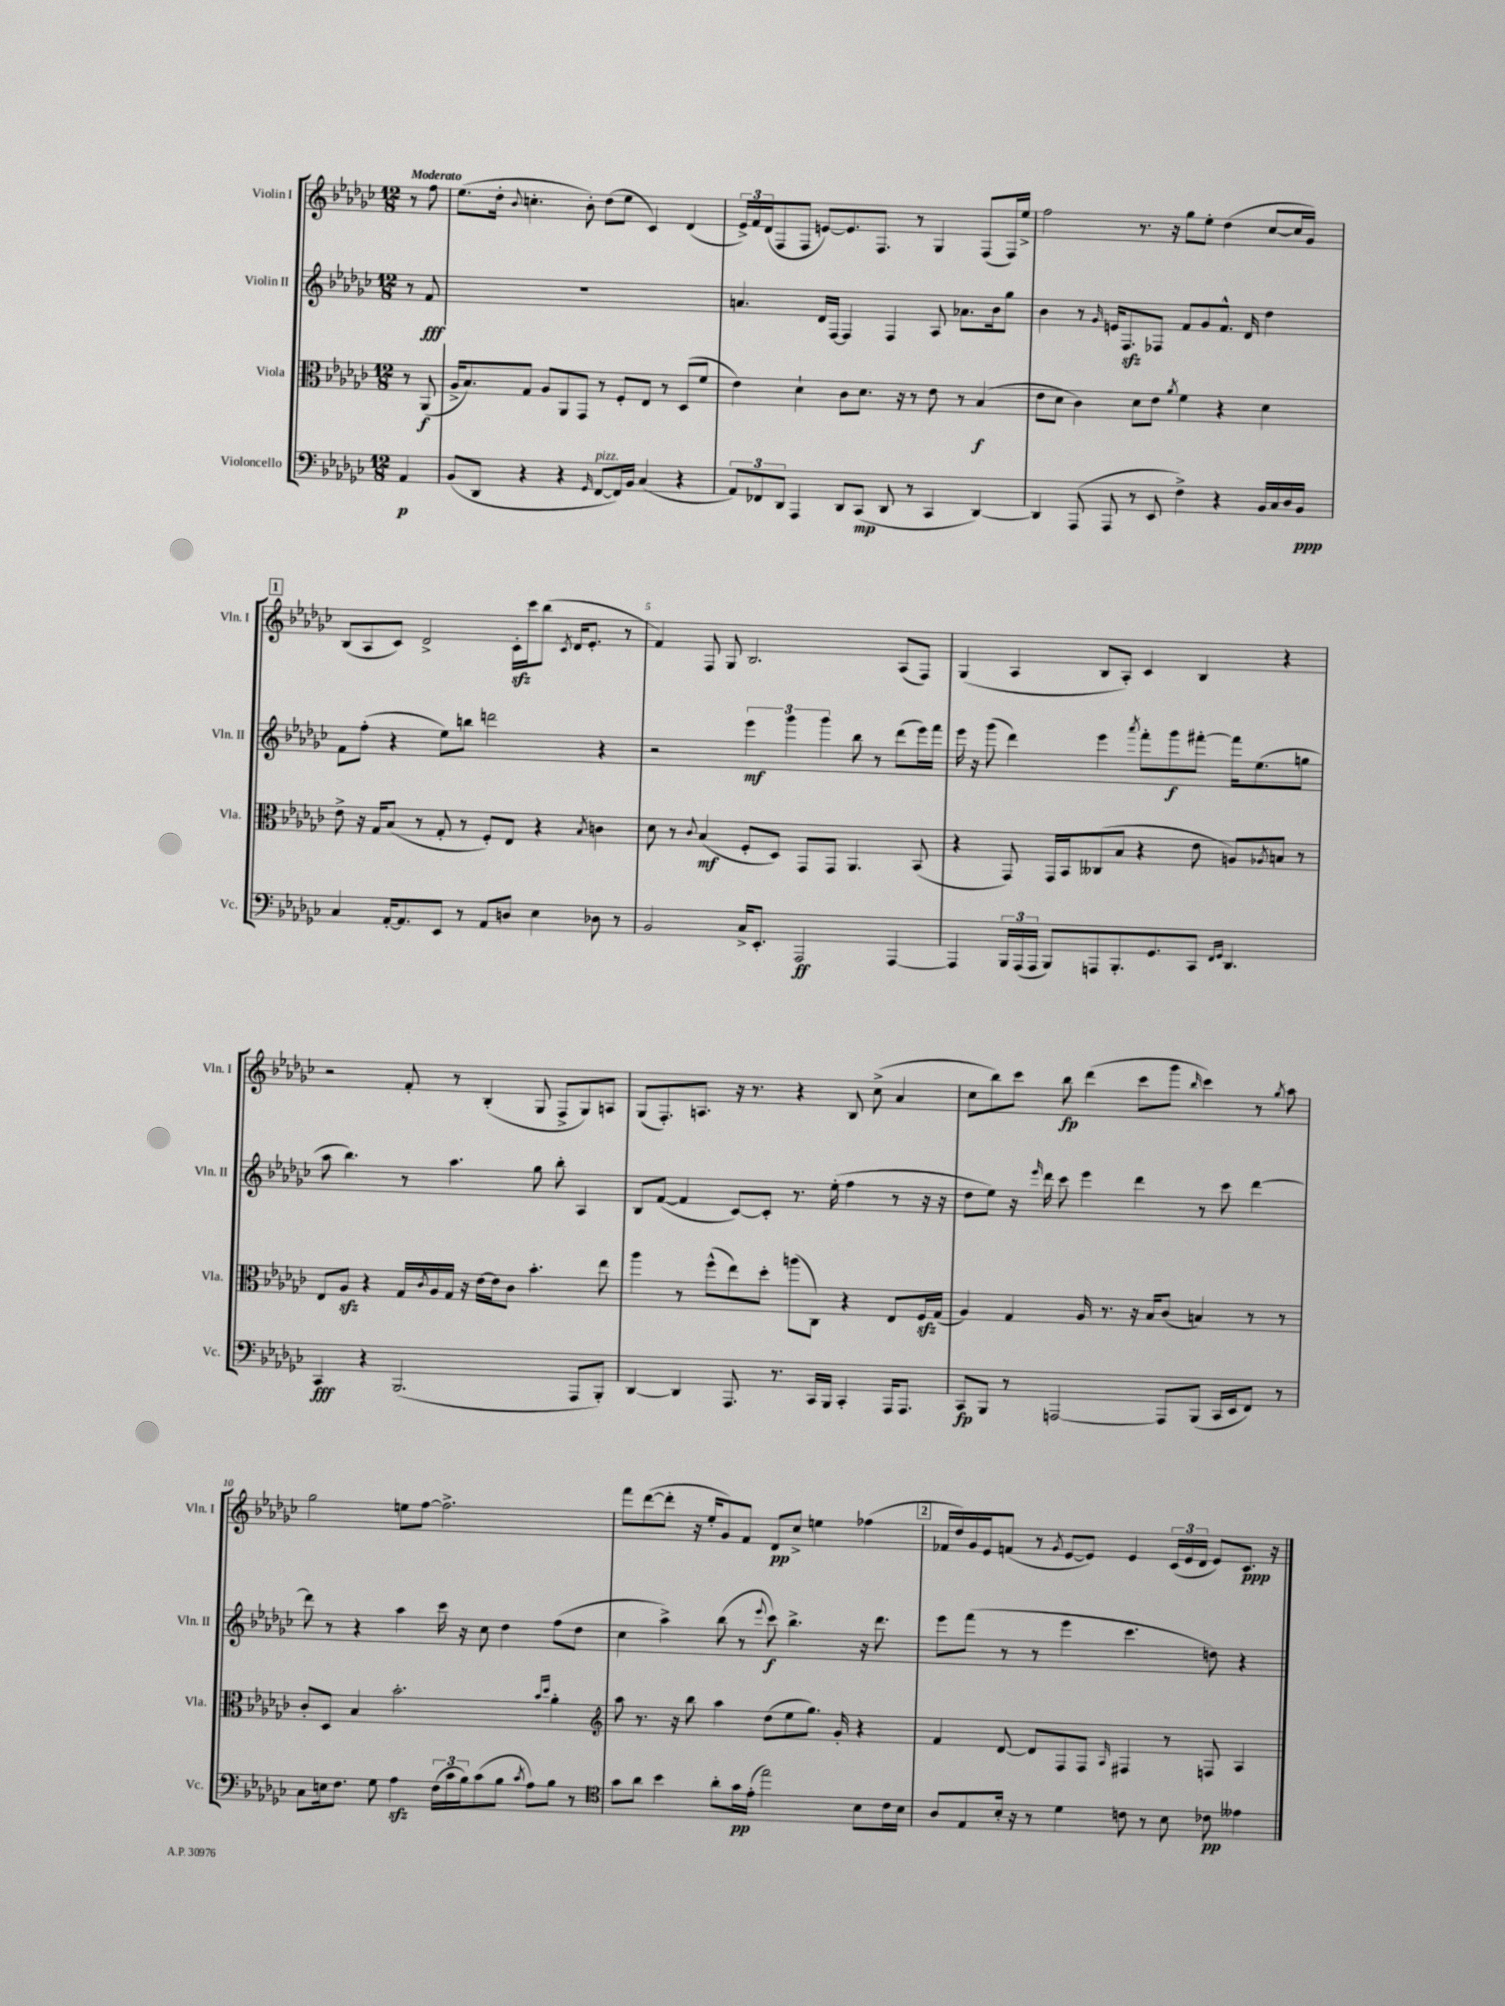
<<
\new StaffGroup <<
\new Staff = "s0" \with { instrumentName = "Violin I" shortInstrumentName = "Vln. I" } {
    \clef treble \key ges \major \numericTimeSignature \time 12/8 \partial 4 \tempo "Moderato"
    r8 f''8 |
    ees''8.( des''16-. \appoggiatura { bes'8 } c''4.-. bes'8-.) des''8( ees''8 ces'4) des'4( |
    \tuplet 3/2 { ees'16->) f'16 des'16( } f8 f8 e'8~) e'8. f8. r8 ges4 f8( f16) ees''16-> |
    f''2 r8. r16 ges''8 ees''8-. des''4( ces''8~ ces''16 ges'16) |
    \mark \markup { \box "1" } bes8( aes8 ces'8) des'2-> ces'16-.\sfz ces'''16 bes''8( \acciaccatura { ces'8 } des'16 ees'8.-. r8 |
    f'4) f8 ges8 bes2. aes8( f8) |
    ges4( aes4 bes8 aes8-.) ces'4 bes4 r4 |
    r2 f'8-. r8 bes4-.( ges8 f8-> ges8) a8 |
    ges8( f8.-.) a8. r16 r8. r4 bes8 ces''8->( aes'4 |
    ces''8 bes''8) ces'''8 bes''8\fp des'''4( ces'''8 ges'''8 \grace { bes''16 } ces'''4) r8 \acciaccatura { ges''8 } aes''8 |
    ges''2 e''8 f''8~ f''2.-> |
    f'''8 des'''8~( des'''8-. r16 ees''16-. ges'8) f'8 des'8\pp ces''8-> e''4 fes''4( |
    \mark \markup { \box "2" } fes'16 des''16) ges'16 ees'16 f'8( r8 \acciaccatura { ges'8 } ees'8~ ees'8) ees'4 \tuplet 3/2 { ces'16( ees'16 des'16 } ees'8) ces'8.\ppp r16 \bar "|." |
}
\new Staff = "s1" \with { instrumentName = "Violin II" shortInstrumentName = "Vln. II" } {
    \clef treble \key ges \major \numericTimeSignature \time 12/8 \partial 4
    r8 f'8\fff |
    R1. |
    a'4. des'16 f16~ f4 f4 aes8 aes'8. bes'16 ges''8 |
    bes'4 r8 \grace { ges'16 } e'16 f8.\sfz fes8 f'8 ges'8 f'8.-^ des'16 des''4 |
    \mark \markup { \box "1" } f'8 f''8-.( r4 ees''8) b''8 d'''2 r4 |
    r2 \tuplet 3/2 { ees'''4\mf ges'''4 ges'''4 } bes''8 r8 des'''8( ees'''16) f'''16 |
    ees'''16 r16 ges'''8( des'''4) ees'''4 \acciaccatura { aes'''8 } f'''8-. ges'''8\f fis'''8~-. fis'''16 ees''8.( g''8 |
    aes''8 bes''4.) r8 aes''4. ges''8 bes''8-. aes4 |
    bes8 f'8~( f'4 ces'8~) ces'8-. r8. ees''16-.( f''4 r8 r16 r16 |
    des''8 ees''8) r16 \grace { ees'''16 } des'''16 ces'''8 ees'''4 des'''4 r8 ces'''8 des'''4~ |
    des'''8 r8 r4 aes''4 ces'''16 r16 ces''8 des''4 f''8( des''8 |
    ces''4 aes''4->) bes''8( r8 \appoggiatura { ees'''8 } ces'''8\f) bes''4.-> r16 des'''8. |
    \mark \markup { \box "2" } ees'''8 f'''8( r8 r8 ees'''4 ces'''4. d''8) r4 \bar "|." |
}
\new Staff = "s2" \with { instrumentName = "Viola" shortInstrumentName = "Vla." } {
    \clef alto \key ges \major \numericTimeSignature \time 12/8 \partial 4
    r8 aes,8\f( |
    aes16-> bes8.) ges8 aes8 aes,8 ges,8 r8 f8-. ees8 r8 des8( f'8 |
    ees'4) des'4-! ces'8 des'8. r16 r8 ees'8 r8 bes4\f( |
    ees'8 des'8 ces'4) des'8 ees'8 \acciaccatura { aes'8 } f'4 r4 des'4 |
    \mark \markup { \box "1" } ees'8-> r16 ges16 bes8( r8 ges8-. r8 f8-.) ees8 r4 \acciaccatura { bes8 } c'4 |
    des'8 r8 \appoggiatura { ces'8 } bes4\mf( f8-. des8) ges,8 ges,8 aes,4. bes,8( |
    r4 ges,8) ges,16 bes,16 ceses8( bes8 r4 ees'8 a8) \acciaccatura { aes8 } b8 r8 |
    ees8 aes8\sfz r4 ges16 \acciaccatura { ces'8 } aes16 ges16 r16 ees'16~ ees'16 ces'8 bes'4.-. ees''8 |
    aes''4 r8 f''8-^( ees''8) des''8-. a''8( ces8) r4 ees8 f16\sfz ges16( |
    aes4) ges4 aes16 r8. r16 bes16 ces'8( b4) r8 r8 |
    ces'8-. des8 bes4 bes'2.-. \grace { bes'16 des''16 } aes'4-. |
    \clef treble aes''8 r8. r16 bes''8 aes''4 des''8( ees''8 ges''8.) ges'16-. r4 |
    \mark \markup { \box "2" } f'4 des'8~ des'8 f8 f8 \grace { aes16 } fis4 r8 f8 aes4 \bar "|." |
}
\new Staff = "s3" \with { instrumentName = "Violoncello" shortInstrumentName = "Vc." } {
    \clef bass \key ges \major \numericTimeSignature \time 12/8 \partial 4
    aes,4\p |
    bes,8( des,8 r4 r4 \grace { ges,16 } f,8~^\markup { \italic "pizz." } f,16) bes,16 ces4( r4 |
    \tuplet 3/2 { aes,8) fes,8 des,8 } aes,,4 des,8 ces,8\mp( des,8 r8 ces,4 des,4~) |
    des,4 aes,,8( aes,,8 r8 ees,8 f4->) r4 bes,16 ces16 des16 bes,16\ppp |
    \mark \markup { \box "1" } ces4 aes,16~-. aes,8. ees,8 r8 aes,8 d8 ees4 des8 r8 |
    bes,2 ces16-> ees,8.-. aes,,2\ff aes,,4~ |
    aes,,4 \tuplet 3/2 { bes,,16 aes,,16( aes,,16 } bes,,8) a,,8 bes,,8.-. ges,8. ces,8 \grace { f,16 ges,16 } des,4. |
    ces,4\fff r4 bes,,2.( aes,,8 bes,,8-.) |
    des,4~ des,4 aes,,8. r8. ces,16 bes,,16 ces,4-. aes,,16 aes,,8. |
    ces,8\fp bes,,8 r8 a,,2~ a,,8 bes,,8( ces,16 ees,16 f,8) r8 |
    ces8 e16 f8. ges8 aes4\sfz \tuplet 3/2 { f16( ces'16 bes16) } ces'8( bes8 \acciaccatura { ces'8 } aes8) bes8 r8 |
    \clef tenor ges'8 aes'8 bes'4 aes'8-. ges'16\pp ees'16-.( ees''2) bes8 ces'16 bes16 |
    \mark \markup { \box "2" } aes8 ees8 bes16-. r16 r8 des'4 c'8 r8 bes8 ces'8\pp eeses'4 \bar "|." |
}
>>
>>
\layout { \context { \Score \override BarNumber.break-visibility = ##(#f #t #t) barNumberVisibility = #(every-nth-bar-number-visible 5) } }
